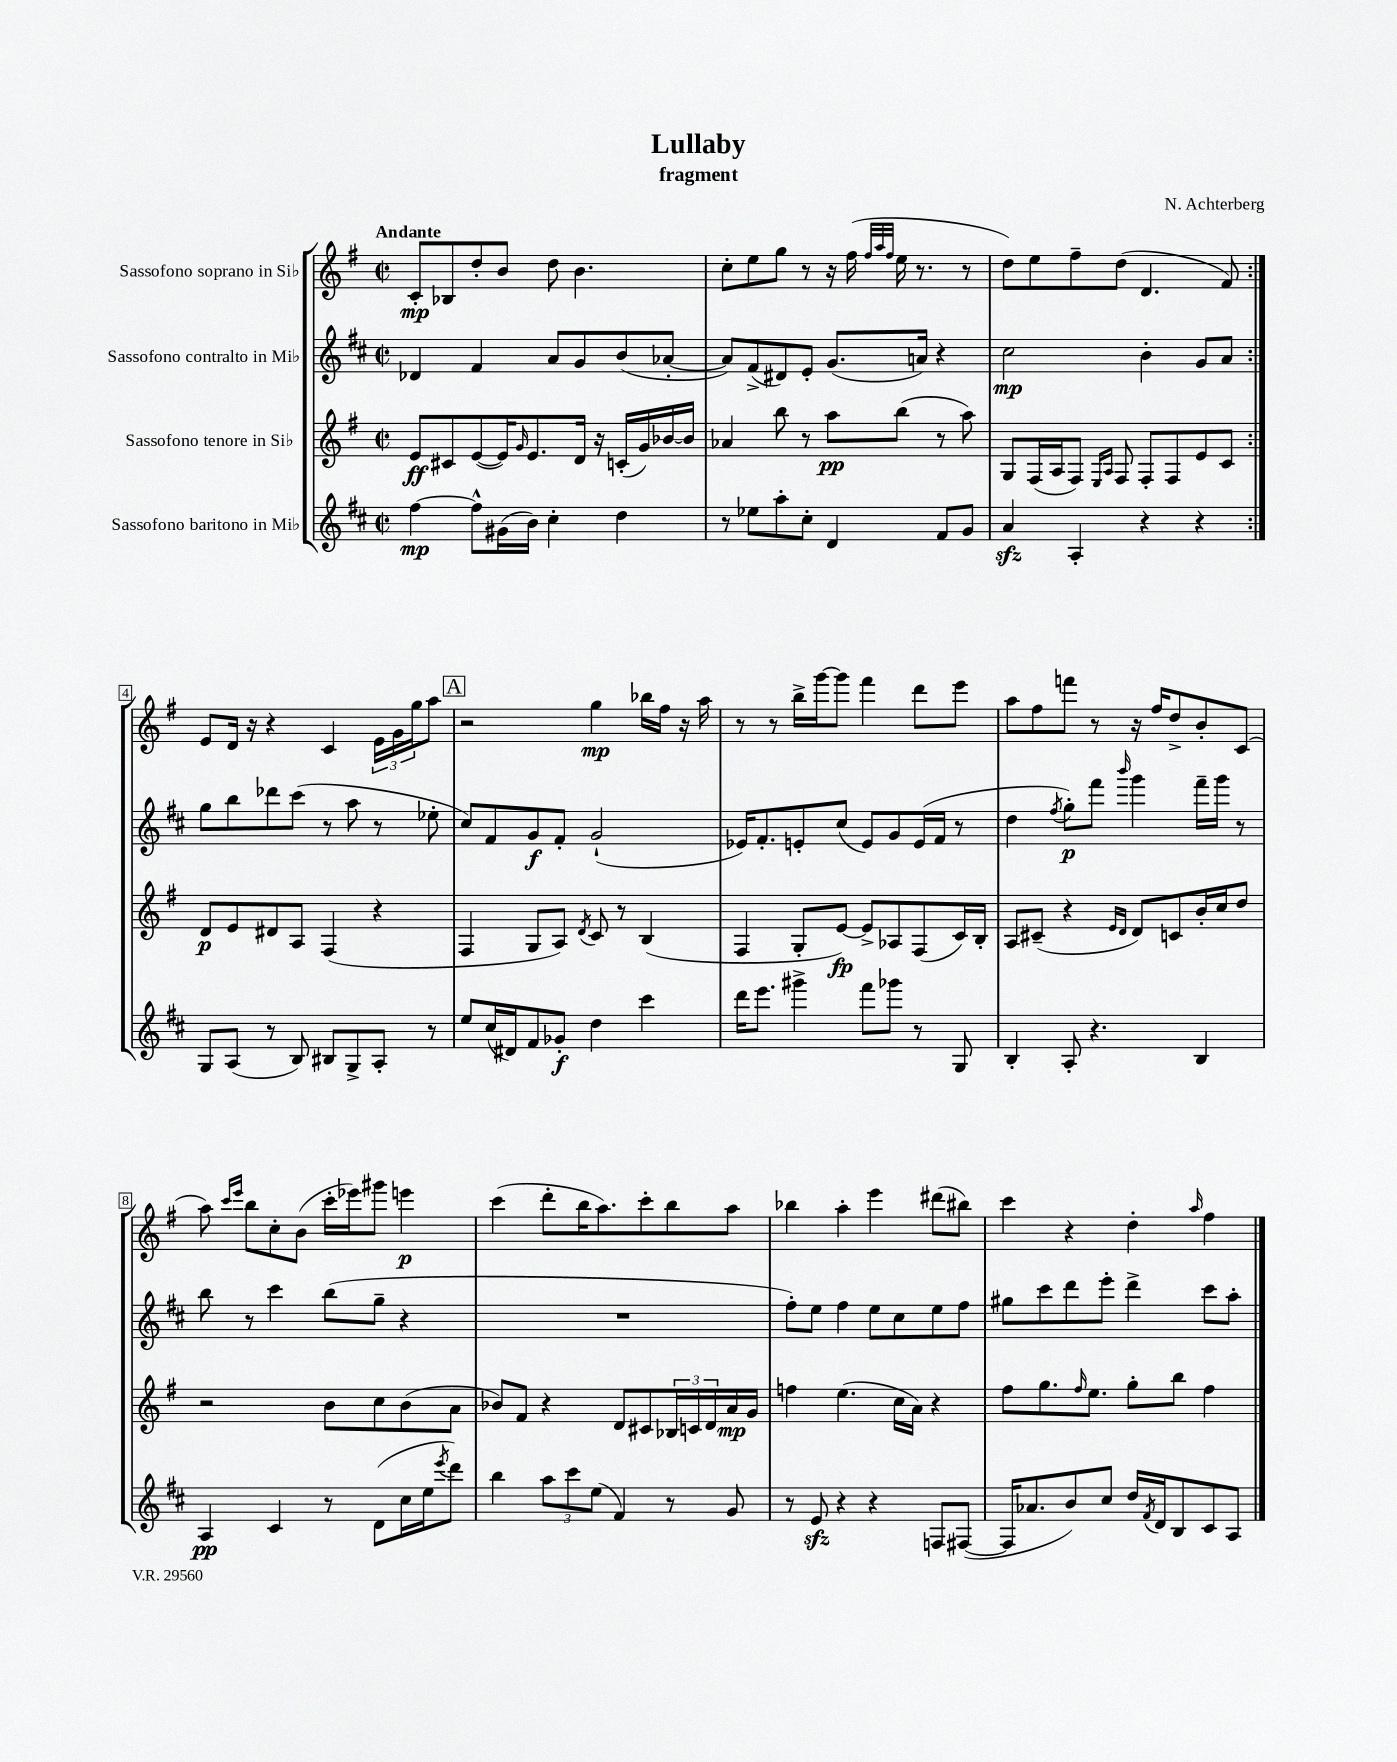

**kern	**kern	**kern	**kern
*staff4	*staff3	*staff2	*staff1
*clefG2	*clefG2	*clefG2	*clefG2
*k[f#c#]	*k[f#]	*k[f#c#]	*k[f#]
*M2/2	*M2/2	*M2/2	*M2/2
*met(c|)	*met(c|)	*met(c|)	*met(c|)
[4ff#	8e	4d-	8c'
.	8c#	.	8B-
8ff#^^]	([8e	4f#	8dd'
(16g#	16e])	.	8b
.	16qqg	.	.
16b)	8.e	.	.
4cc#'	.	8a	8dd
.	16d	8g	4.b
.	16r	.	.
4dd	(16c'	(8b	.
.	16g)	.	.
.	[16b-	[8a-'	.
.	16b-]	.	.
=	=	=	=
8r	4a-	8a-])	8cc'
8ee-	.	(8f#^	8ee
8aa'	8bb	8d#)	8gg
8cc#'	8r	8e'	8r
4d	8aa	(8.g	16r
.	.	.	(16ff#
.	.	.	32qqff#
.	.	.	32qqaa
.	.	.	32qqff#
.	(8bb	.	16ee
.	.	16a)	8.r
8f#	8r	4r	.
8g	8aa)	.	8r
=	=	=	=
4a	8G	2cc#	8dd)
.	(16F#	.	8ee
.	16A	.	.
4A'	8F#)	.	8ff#~
.	16qqE	.	.
.	16qqA	.	.
.	8F#	.	(8dd
4r	8F#'	4b'	4.d
.	8F#	.	.
4r	8e	8g	.
.	8c	8a	8f#)
=:|!	=:|!	=:|!	=:|!
8G	8d	8gg	8e
(8A	8e	8bb	16d
.	.	.	16r
8r	8d#	8ddd-	4r
8B)	8A	(8ccc#	.
8B#	(4F#	8r	4c
8G^	.	8aa	.
8A'	4r	8r	24e
.	.	.	24g
.	.	.	24gg
8r	.	8ee-'	8aa
=	=	=	=
8ee	4F#	8cc#)	2r
(16cc#	.	8f#	.
16d#)	.	.	.
8f#	8G	8g	.
8g-'	8A)	8f#'	.
.	8qd	.	.
4dd	8c	(2g`	4gg
.	8r	.	.
4ccc#	(4B	.	16bb-
.	.	.	16ff#
.	.	.	16r
.	.	.	16aa
=	=	=	=
16ddd	4F#	16e-)	8r
8.eee	.	8.f#'	.
.	.	.	8r
4ggg#^	8G'	8e'	16bb^
.	.	.	[16ggg
.	[8e)	(8cc#	8ggg]
8fff#	8e^]	8e)	4fff#
8ggg-	8A-	8g	.
8r	(8F#	(16e	8ddd
.	.	16f#	.
8G	16c)	8r	8eee
.	16B'	.	.
=	=	=	=
4B'	8A	4dd	8aa
.	(8c#~	.	8ff#
.	.	8qff#	.
8A'	4r	8gg')	8fff
4.r	.	8fff#	8r
.	16qqe	.	.
.	16qqd	16qqbbb	.
.	8d)	4ggg	16r
.	.	.	16ff#
.	8c	.	8dd^
4B	16b'	16fff#~	8b'
.	16cc	16ggg	.
.	8dd	8r	(8c
=	=	=	=
4A	2r	8bb	8aa)
.	.	.	16qqccc
.	.	.	16qqeee
.	.	8r	8bb
4c#	.	4ccc#	8cc'
.	.	.	(8b
8r	8b	(8bb	16ccc'
.	.	.	16eee-)
(8d	8cc	8gg~	8ggg#
16cc#	(8b	4r	4eee
16ee	.	.	.
8qeee	.	.	.
8ddd)	8a	.	.
=	=	=	=
4bb	8b-)	1r	(4ccc
.	8f#	.	.
12aa	4r	.	8ddd'
12ccc#	.	.	.
.	.	.	16bb
(12ee	.	.	.
.	.	.	8.aa)
4f#)	8d	.	.
.	8c#	.	8ccc'
8r	24B-	.	8bb
.	24c	.	.
.	24d	.	.
8g	16a	.	8aa
.	16g	.	.
=	=	=	=
8r	4ff	8ff#')	4bb-
8e	.	8ee	.
4r	(4.ee	4ff#	4aa'
4r	.	8ee	4eee
.	16cc	8cc#	.
.	16a)	.	.
8F	4r	8ee	(8ddd#
([8F#	.	8ff#	8bb#)
=	=	=	=
16F#]	8ff#	8gg#	4ccc
8.a-	.	.	.
.	8.gg	8ccc#	.
8b)	.	8ddd	4r
.	16qqff#	.	.
.	8.ee	.	.
8cc#	.	8eee'	.
16dd	8gg'	4ddd^	4dd'
8qf#	.	.	.
16d	.	.	.
8B	8bb	.	.
.	.	.	16qqaa
8c#	4ff#	8ccc#	4ff#
8A	.	8aa'	.
==	==	==	==
*-	*-	*-	*-
